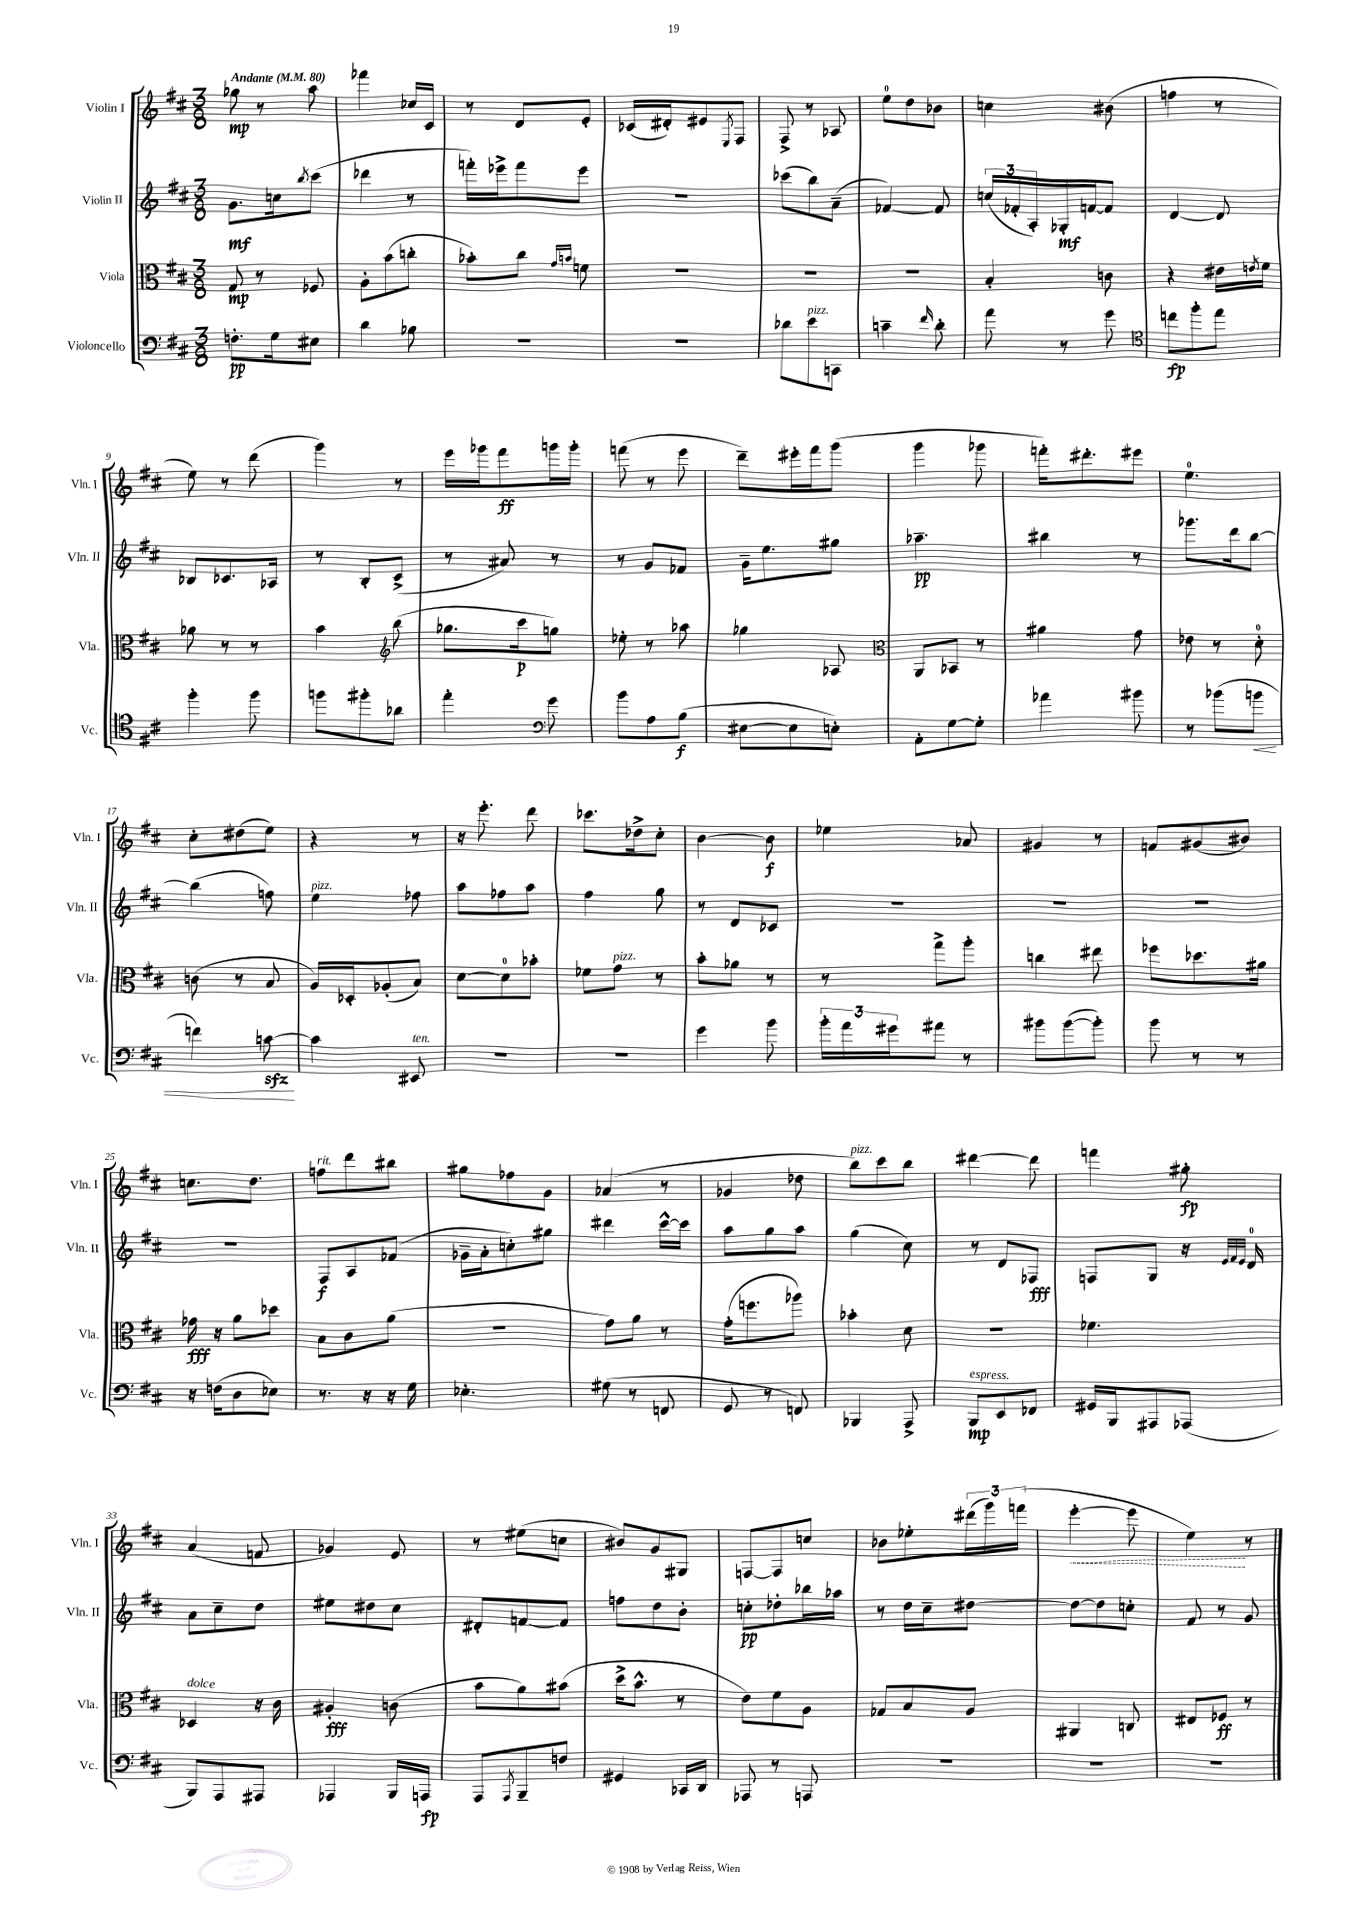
<<
\new StaffGroup <<
\new Staff = "s0" \with { instrumentName = "Violin I" shortInstrumentName = "Vln. I" } {
    \clef treble \key d \major \numericTimeSignature \time 3/8 \tempo "Andante" 4 = 80
    ges''8\mp r8 a''8 |
    fes'''4 ces''16 cis'16 |
    r8 d'8 e'8-. |
    ces'16( dis'16-.) eis'8 \acciaccatura { e8 } fis8 |
    fis8-> r8 aes8 |
    e''8-0 d''8 bes'8 |
    c''4 bis'8( |
    f''4 r8 |
    e''8) r8 d'''8( |
    g'''4) r8 |
    e'''16 ges'''16 fis'''8\ff g'''16 g'''16-. |
    f'''8( r8 e'''8 |
    d'''8--) eis'''16-. fis'''16 g'''8( |
    g'''4 ges'''8 |
    f'''16-.) dis'''8.-. eis'''8 |
    e''4.-0 |
    cis''8-. dis''8( e''8) |
    r4 r8 |
    r16 e'''8.-. d'''8 |
    ces'''8. des''16-> cis''8-. |
    b'4~ b'8\f |
    ees''4 aes'8 |
    gis'4 r8 |
    f'8 gis'8( bis'8) |
    c''8. d''8. |
    f''8^\markup { \italic "rit." } d'''8 bis''8 |
    gis''8 fes''8 g'8 |
    aes'4( r8 |
    ges'4 des''8 |
    b''8^\markup { \italic "pizz." }) cis'''8 b''8 |
    dis'''4~ dis'''8 |
    f'''4 gis''8-.\fp |
    a'4( f'8 |
    ges'4) e'8 |
    r8 eis''8( c''8 |
    bis'8) g'8 gis8 |
    f8~ f8 c''8 |
    bes'8 ees''8-. \tuplet 3/2 { dis'''16( g'''16) f'''16( } |
    \once \override Hairpin.style = #'dashed-line e'''4~-.\< e'''8 |
    e''4\!) r8 \bar "|." |
}
\new Staff = "s1" \with { instrumentName = "Violin II" shortInstrumentName = "Vln. II" } {
    \clef treble \key d \major \numericTimeSignature \time 3/8
    g'8.\mf c''16 \acciaccatura { b''8 } cis'''8( |
    des'''4 r8 |
    f'''16-.) ees'''16-> f'''8 ees'''8 |
    R4. |
    ces'''8( b''8) a'8--( |
    fes'4~) fes'8 |
    \tuplet 3/2 { c''16( fes'16-. a16-.) } ges16-.\mf f'16~ f'8 |
    d'4~ d'8 |
    bes8 ces'8. aes16 |
    r8 b8-. cis'8->( |
    r8 ais'8) r8 |
    r8 g'8 fes'8 |
    g'16-- e''8. gis''8 |
    aes''4.--\pp |
    bis''4 r8 |
    ges'''8. d'''16 b''8~ |
    b''4( f''8) |
    e''4^\markup { \italic "pizz." } fes''8 |
    a''8 fes''8 a''8 |
    fis''4 g''8 |
    r8 d'8 ces'8 |
    R4. |
    R4. |
    R4. |
    R4. |
    fis8\f a8 fes'8( |
    ges'16-- a'16-. c''8-.) gis''8 |
    dis'''4 cis'''16~-^ cis'''16 |
    a''8 g''8 a''8 |
    g''4( cis''8) |
    r8 d'8 fes8\fff |
    f8 g8 r16 \grace { e'32 fis'32 e'32 } d'16-0 |
    a'8 cis''8-- d''8 |
    eis''8 dis''8 cis''8 |
    dis'8-. f'8~ f'8 |
    f''8 d''8 b'8-. |
    c''8-.\pp des''8-. bes''16 aes''16 |
    r8 d''16 cis''16-- dis''8~ |
    dis''8~ dis''8 c''8-. |
    fis'8 r8 g'8 \bar "|." |
}
\new Staff = "s2" \with { instrumentName = "Viola" shortInstrumentName = "Vla." } {
    \clef alto \key d \major \numericTimeSignature \time 3/8
    g8\mp r8 fes8 |
    a8-. b'8( c''8-. |
    bes'8-.) cis''8 \grace { g'16 b'16 } f'8 |
    R4. |
    R4. |
    R4. |
    b4-. c'8 |
    r4 eis'16 \acciaccatura { e'8 } fis'16 |
    aes'8 r8 r8 |
    b'4 \clef treble b''8( |
    ges''8. cis'''16\p g''8) |
    ees''8-. r8 aes''8 |
    ges''4 aes8 |
    \clef alto a,8 bes,8 r8 |
    ais'4 g'8 |
    ees'8 r8 d'8-0-. |
    c'8( r8 b8 |
    a16) des16-. aes8-.( b8) |
    d'8~ d'8-0 bes'8-. |
    fes'8 g'8^\markup { \italic "pizz." } r8 |
    b'8-. aes'8 r8 |
    r8 g''8-> a''8-. |
    c''4 eis''8 |
    fes''8 des''8. ais'16 |
    ges'16\fff r16 a'8 des''8 |
    b8 cis'8 a'8( |
    R4. |
    g'8) a'8 r8 |
    g'16-.( f''8. aes''8) |
    bes'4-. d'8 |
    R4. |
    fes'4. |
    des4^\markup { \italic "dolce" } r16 cis'16 |
    ais4-.\fff c'8( |
    b'8 a'8) bis'8( |
    d''16-> b'8.-^ r8 |
    e'8) fis'8 a8 |
    ges8 b8 a8 |
    ais,4 c8 |
    eis8 fes8\ff r8 \bar "|." |
}
\new Staff = "s3" \with { instrumentName = "Violoncello" shortInstrumentName = "Vc." } {
    \clef bass \key d \major \numericTimeSignature \time 3/8
    f8.-.\pp g16 eis8 |
    d'4 bes8 |
    R4. |
    r4. |
    des'8 e'8^\markup { \italic "pizz." } c,8 |
    c'4-- \grace { fis'16 } d'8-. |
    a'8 r8 g'8 |
    \clef tenor c''8\fp fis''8-. e''8 |
    fis''4-. fis''8 |
    f''8 fis''8-. aes'8 |
    e''4-. \clef bass g'8 |
    b'8 a8 b8\f( |
    eis8~ eis8 e8-.) |
    a,8-. g8~ g8-. |
    aes'4 bis'8 |
    r8 bes'8( b'8\< |
    f'4) c'8~\sfz\! |
    c'4 eis,8^\markup { \italic "ten." } |
    R4. |
    R4. |
    g'4 b'8 |
    \tuplet 3/2 { b'16-. a'16 gis'16 } ais'8 r8 |
    bis'8 bis'8~( bis'8-.) |
    b'8 r8 r8 |
    r16 f16( d8 ees8) |
    r8. r16 r16 g16 |
    ees4.-. |
    gis8( r8 f,8 |
    g,8 r8 f,8) |
    bes,,4 a,,8-> |
    b,,8\mp^\markup { \italic "espress." } e,8 fes,8 |
    gis,16 b,,16 ais,,8 aes,,8( |
    b,,8) a,,8 ais,,8 |
    aes,,4 b,,16 a,,16\fp |
    a,,8 \acciaccatura { a,,8 } b,,8-- f8 |
    gis,4 ces,16 d,16 |
    aes,,8 r8 a,,8 |
    R4. |
    R4. |
    R4. \bar "|." |
}
>>
>>
